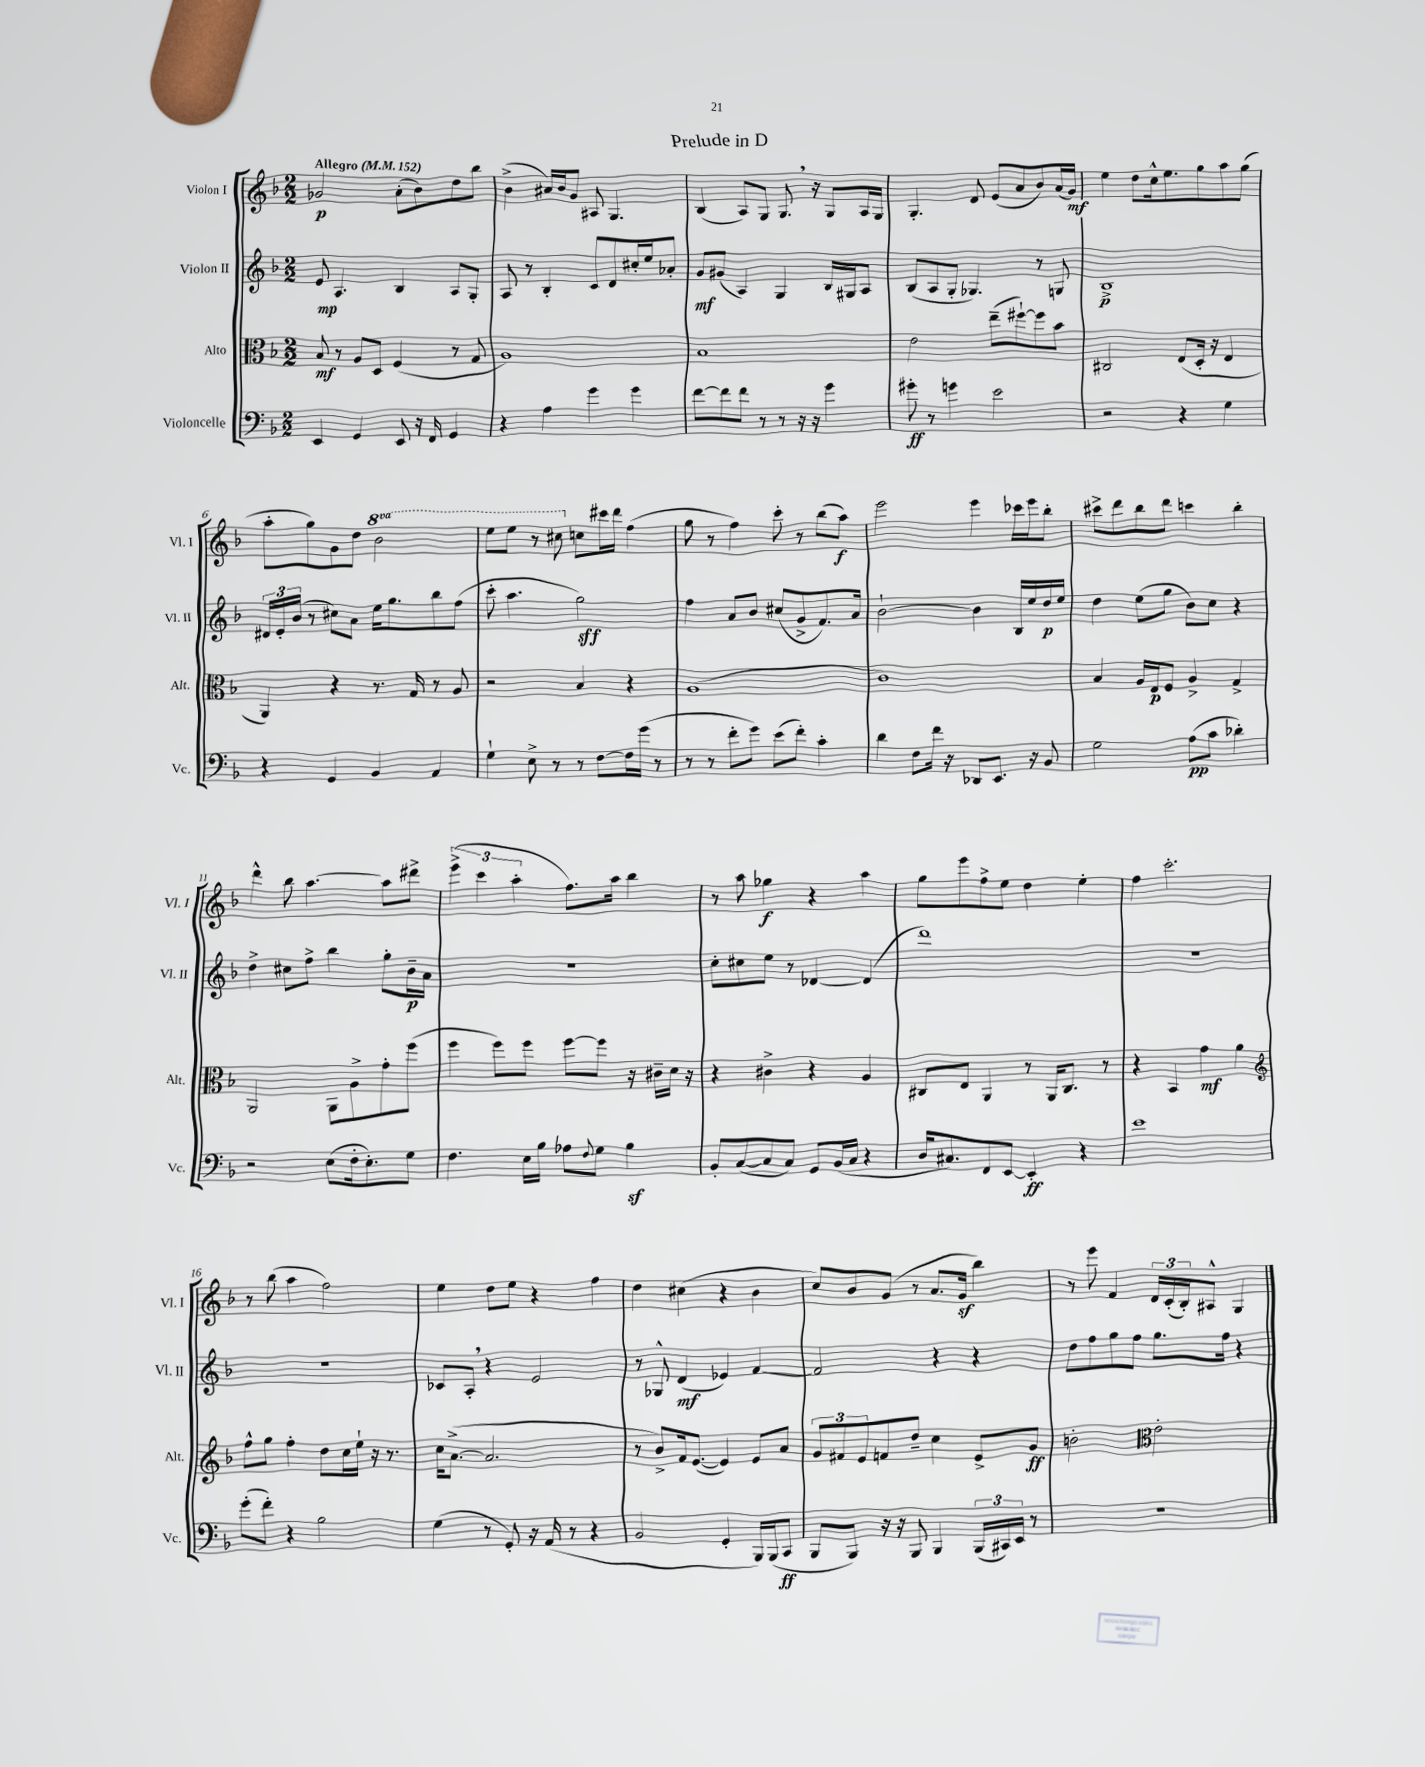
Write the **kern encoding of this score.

**kern	**dynam	**kern	**dynam	**kern	**dynam	**kern	**dynam
*part4	*part4	*part3	*part3	*part2	*part2	*part1	*part1
*staff4	*staff4	*staff3	*staff3	*staff2	*staff2	*staff1	*staff1
*I"Violoncelle	*	*I"Alto	*	*I"Violon II	*	*I"Violon I	*
*I'Vc.	*	*I'Alt.	*	*I'Vl. II	*	*I'Vl. I	*
*clefF4	*	*clefC3	*	*clefG2	*	*clefG2	*
*k[b-]	*	*k[b-]	*	*k[b-]	*	*k[b-]	*
*M2/2	*	*M2/2	*	*M2/2	*	*M2/2	*
*MM152	*	*MM152	*	*MM152	*	*MM152	*
=1	=1	=1	=1	=1	=1	=1	=1
!	!	!	!	!	!	!LO:TX:a:B:t=Allegro	!
4EE/	.	8B-/	mf	8e/	mp	2g-X/	p
.	.	8r	.	4.A/	.	.	.
4GG/	.	8A/L	.	.	.	.	.
.	.	8D/J	.	.	.	.	.
8EE/	.	(4F/	.	4B-/	.	(8a'\L	.
16r	.	.	.	.	.	8b-\)	.
16FF/	.	.	.	.	.	.	.
4GG/	.	8r	.	8A/L	.	8dd\	.
.	.	8G/	.	8G'/J	.	8bb-\J	.
=2	=2	=2	=2	=2	=2	=2	=2
4r	.	1A)	.	8A/	.	(4b-^\	.
.	.	.	.	8r	.	.	.
4A\	.	.	.	4B-'/	.	16a#X/LL)	.
.	.	.	.	.	.	16b-/J	.
.	.	.	.	.	.	8g/J	.
4g\	.	.	.	8c/L	.	8A#X/	.
.	.	.	.	8d/	.	4.G/	.
4g\	.	.	.	16cc#X'/L	.	.	.
.	.	.	.	16ee/J	.	.	.
.	.	.	.	8a-X'/J	.	.	.
=3	=3	=3	=3	=3	=3	=3	=3
[8f\L	.	1B-	.	8g/L	mf	(4B-/	.
8f\]	.	.	.	(8g#X/J	.	.	.
8f\J	.	.	.	4A/)	.	8A/L)	.
8r	.	.	.	.	.	8G/J	.
8r	.	.	.	4G/	.	8.G,/	.
16r	.	.	.	.	.	.	.
16r	.	.	.	.	.	16r	.
4g\	.	.	.	16B-/LL	.	8G/L	.
.	.	.	.	16G#X/J	.	.	.
.	.	.	.	8A/J	.	16A/L	.
.	.	.	.	.	.	16G/JJ	.
=4	=4	=4	=4	=4	=4	=4	=4
8g#X'\	ff	2e\	.	(8B-/L	.	4.G'/	.
8r	.	.	.	8A/	.	.	.
4gn\	.	.	.	8G'/J	.	.	.
.	.	.	.	4.G-X/)	.	8d/	.
2e\	.	(8ee~\L	.	.	.	(8e/L	.
.	.	[8ff#X`\)	.	.	.	8a/	.
.	.	8ff#\]	.	8r	.	8b-/)	.
.	.	8b-\J	.	8Gn/	.	(16a/L	.
.	.	.	.	.	.	16g/JJ)	mf
=5	=5	=5	=5	=5	=5	=5	=5
2r	.	2C#X/	.	1B-^	p	4ee\	.
.	.	.	.	.	.	8dd\L	.
.	.	.	.	.	.	16cc^^\k	.
.	.	.	.	.	.	8.ee\	.
4r	.	(8E/L	.	.	.	.	.
.	.	16D'/Jk	.	.	.	8gg\	.
.	.	16r	.	.	.	.	.
4G\	.	4E/	.	.	.	8aa\	.
.	.	.	.	.	.	(8gg\J	.
!!LO:LB:g=z
=6	=6	=6	=6	=6	=6	=6	=6
4r	.	4AA/)	.	24d#X/LL	.	8aa'\L	.
.	.	.	.	24e'/	.	.	.
.	.	.	.	(24b-/JJ	.	.	.
.	.	.	.	8r	.	8gg\)	.
4GG/	.	4r	.	8cc#X\L)	.	8g\	.
.	.	.	.	8a\J	.	8dd\J	.
*	*	*	*	*	*	*8va	*
4BB-/	.	8.r	.	16ee\KL	.	2bb-\	.
.	.	.	.	8.gg\	.	.	.
.	.	16G/	.	.	.	.	.
4AA/	.	8r	.	8bb-\	.	.	.
.	.	8A/	.	(8ff\J	.	.	.
=7	=7	=7	=7	=7	=7	=7	=7
4G`\	.	2r	.	8ccc'\	.	8eee\L	.
.	.	.	.	4.aa\	.	8eee\J	.
8E^\	.	.	.	.	.	8r	.
8r	.	.	.	.	.	8ccc#X\	.
*	*	*	*	*	*	*X8va	*
8r	.	4B-/	.	2gg\)	sff	8ccn\L	.
[8F\L	.	.	.	.	.	16ccc#X\L	.
.	.	.	.	.	.	16ddd\JJ	.
16F\L]	.	4r	.	.	.	(4ff\	.
(16g\JJ	.	.	.	.	.	.	.
8r	.	.	.	.	.	.	.
=8	=8	=8	=8	=8	=8	=8	=8
8r	.	(1A	.	4ff\	.	8gg\	.
8r	.	.	.	.	.	8r	.
8f'\L	.	.	.	8a/L	.	4ff\)	.
8g\J)	.	.	.	8b-/J	.	.	.
(8e\L	.	.	.	(8cc#X/L	.	8ccc'\	.
8f'\J)	.	.	.	8g^/	.	8r	.
4c'\	.	.	.	8.f/)	.	(8bb-\L	.
.	.	.	.	.	.	8aa\J)	f
.	.	.	.	16a/Jk	.	.	.
=9	=9	=9	=9	=9	=9	=9	=9
4d\	.	1c)	.	[2b-`\	.	2eee\	.
8F\L	.	.	.	.	.	.	.
16f\Jk	.	.	.	.	.	.	.
16r	.	.	.	.	.	.	.
8DD-X/L	.	.	.	4b-\]	.	4eee\	.
8.EE/J	.	.	.	.	.	.	.
.	.	.	.	16B-/LL	.	16ccc-X\LL	.
16r	.	.	.	16ee/	.	16eee\J	.
8BB-/	.	.	.	16dd/	p	8bb-'\J	.
.	.	.	.	16ee/JJ	.	.	.
=10	=10	=10	=10	=10	=10	=10	=10
2G\	.	4B-/	.	4dd\	.	8ccc#X^\L	.
.	.	.	.	.	.	8ddd\	.
.	.	16A/LL	.	(8ee\L	.	8bb-\	.
.	.	16E/J	p	.	.	.	.
.	.	8F/J	.	8gg\J	.	8ddd\J	.
(8A\L	pp	4A^/	.	8b-\L)	.	4cccn\	.
8c\J	.	.	.	8cc\J	.	.	.
4d-X'\)	.	4G^/	.	4r	.	4bb-'\	.
!!LO:LB:g=z
=11	=11	=11	=11	=11	=11	=11	=11
2r	.	2AA/	.	4dd^\	.	4ddd^^\	.
.	.	.	.	8cc#X\L	.	8bb-\	.
.	.	.	.	8ff^\J	.	[4.aa\	.
(8E\L	.	8AA\L	.	4bb-\	.	.	.
16F'\k	.	8A^\	.	.	.	.	.
8.E'\)	.	.	.	.	.	.	.
.	.	8g'\	.	8gg'\L	.	8aa\L]	.
8G\J	.	(8ff\J	.	16b-~\L	p	8ddd#X^\J	.
.	.	.	.	16a\JJ	.	.	.
=12	=12	=12	=12	=12	=12	=12	=12
4.F\	.	4ff\	.	1r	.	(6eee^\	.
.	.	.	.	.	.	6ccc\	.
.	.	8ff\L)	.	.	.	.	.
.	.	.	.	.	.	6aa'\	.
16E\LL	.	8ff\J	.	.	.	.	.
16B-\JJ	.	.	.	.	.	.	.
8A-X\L	.	[8ff\L	.	.	.	8.ff\L)	.
8qqF/	.	.	.	.	.	.	.
8G\J	.	8ff\J]	.	.	.	.	.
.	.	.	.	.	.	16aa\Jk	.
4B-z\	.	16r	.	.	.	4bb-\	.
.	.	16c#X~\LL	.	.	.	.	.
.	.	16d\JJ	.	.	.	.	.
.	.	16r	.	.	.	.	.
=13	=13	=13	=13	=13	=13	=13	=13
8BB-'/L	.	4r	.	8cc'\L	.	8r	.
([8C/	.	.	.	8cc#X\	.	8aa\	.
8C/]	.	4c#X^\	.	8ee\J	.	4gg-X\	f
8C/J)	.	.	.	8r	.	.	.
8GG/L	.	4r	.	[4d-X/	.	4r	.
(16BB-/L	.	.	.	.	.	.	.
16C/JJ	.	.	.	.	.	.	.
4r	.	4A/	.	(4d-/]	.	4aa\	.
=14	=14	=14	=14	=14	=14	=14	=14
16D/KL	.	8C#X/L	.	1ddd)	.	8gg\L	.
8.C#X/)	.	.	.	.	.	.	.
.	.	8E/J	.	.	.	8eee\	.
8FF/	.	4AA/	.	.	.	8ff^\	.
[8EE/J	.	.	.	.	.	8ee\J	.
4EE'/]	ff	8r	.	.	.	4dd\	.
.	.	16AA/KL	.	.	.	.	.
.	.	8.C#/J	.	.	.	.	.
4r	.	.	.	.	.	4ee'\	.
.	.	8r	.	.	.	.	.
=15	=15	=15	=15	=15	=15	=15	=15
1e	.	4r	.	1r	.	4ff\	.
.	.	4BB-/	.	.	.	2.ccc'\	.
.	.	4g\	mf	.	.	.	.
.	.	4a\	.	.	.	.	.
!!LO:LB:g=z
=16	=16	=16	=16	=16	=16	=16	=16
*	*	*clefG2	*	*	*	*	*
(8g'\L	.	8ff^^\L	.	1r	.	8r	.
8f'\J)	.	8gg\J	.	.	.	(8bb-\	.
4r	.	4ff'\	.	.	.	4aa\	.
2B-\	.	8dd\L	.	.	.	2ff\)	.
.	.	16cc\L	.	.	.	.	.
.	.	16ee`\JJ	.	.	.	.	.
.	.	16r	.	.	.	.	.
.	.	8.r	.	.	.	.	.
=17	=17	=17	=17	=17	=17	=17	=17
(4G\	.	16cc\KL	.	8c-X/L	.	4ee\	.
.	.	([8.a^\J	.	.	.	.	.
.	.	.	.	8A',/J	.	.	.
8r	.	2.a/]	.	4r	.	8dd\L	.
8GG'/)	.	.	.	.	.	8ee\J	.
16r	.	.	.	2e/	.	4r	.
(16AA/	.	.	.	.	.	.	.
8r	.	.	.	.	.	.	.
4r	.	.	.	.	.	4ff\	.
=18	=18	=18	=18	=18	=18	=18	=18
2BB-/	.	8r	.	8r	.	4dd\	.
.	.	8b-^/L)	.	8G-X^^/	.	.	.
.	.	16f/k	.	(4d/	mf	(4cc#X\	.
.	.	([8.e/J	.	.	.	.	.
4GG'/	.	4e/])	.	4e-X/)	.	4r	.
16BBB-/LL)	.	8e/L	.	[4f/	.	4b-\	.
(16BBB-/J	.	.	.	.	.	.	.
8CC/J	ff	8a/J	.	.	.	.	.
=19	=19	=19	=19	=19	=19	=19	=19
8BBB-/L	.	12g/L	.	2f/]	.	8cc/L)	.
.	.	12f#X/	.	.	.	.	.
8BBB-/J)	.	.	.	.	.	8b-/	.
.	.	12e/	.	.	.	.	.
16r	.	8fn/	.	.	.	(8g/J	.
16r	.	.	.	.	.	.	.
8BBB-/	.	8dd~/J	.	.	.	8r	.
4BBB-/	.	4cc\	.	4r	.	8.a/L	.
.	.	.	.	.	.	16gz/Jk	.
(24BBB-/LL	.	8e^/L	.	4r	.	4bb-\)	.
24CC#X/)	.	.	.	.	.	.	.
24EE/JJ	.	.	.	.	.	.	.
8r	.	8g/J	ff	.	.	.	.
=20	=20	=20	=20	=20	=20	=20	=20
1r	.	2bn'\	.	8dd\L	.	8r	.
.	.	.	.	8ff\	.	8eee\	.
.	.	.	.	8gg\	.	4f/	.
.	.	.	.	8ff\J	.	.	.
*	*	*clefC3	*	*	*	*	*
.	.	2e'\	.	8.gg\L	.	24d/LL	.
.	.	.	.	.	.	(24c'/	.
.	.	.	.	.	.	24B-'/J)	.
.	.	.	.	.	.	8A#X^^/J	.
.	.	.	.	16ff\Jk	.	.	.
.	.	.	.	4r	.	4G/	.
==	==	==	==	==	==	==	==
*-	*-	*-	*-	*-	*-	*-	*-
